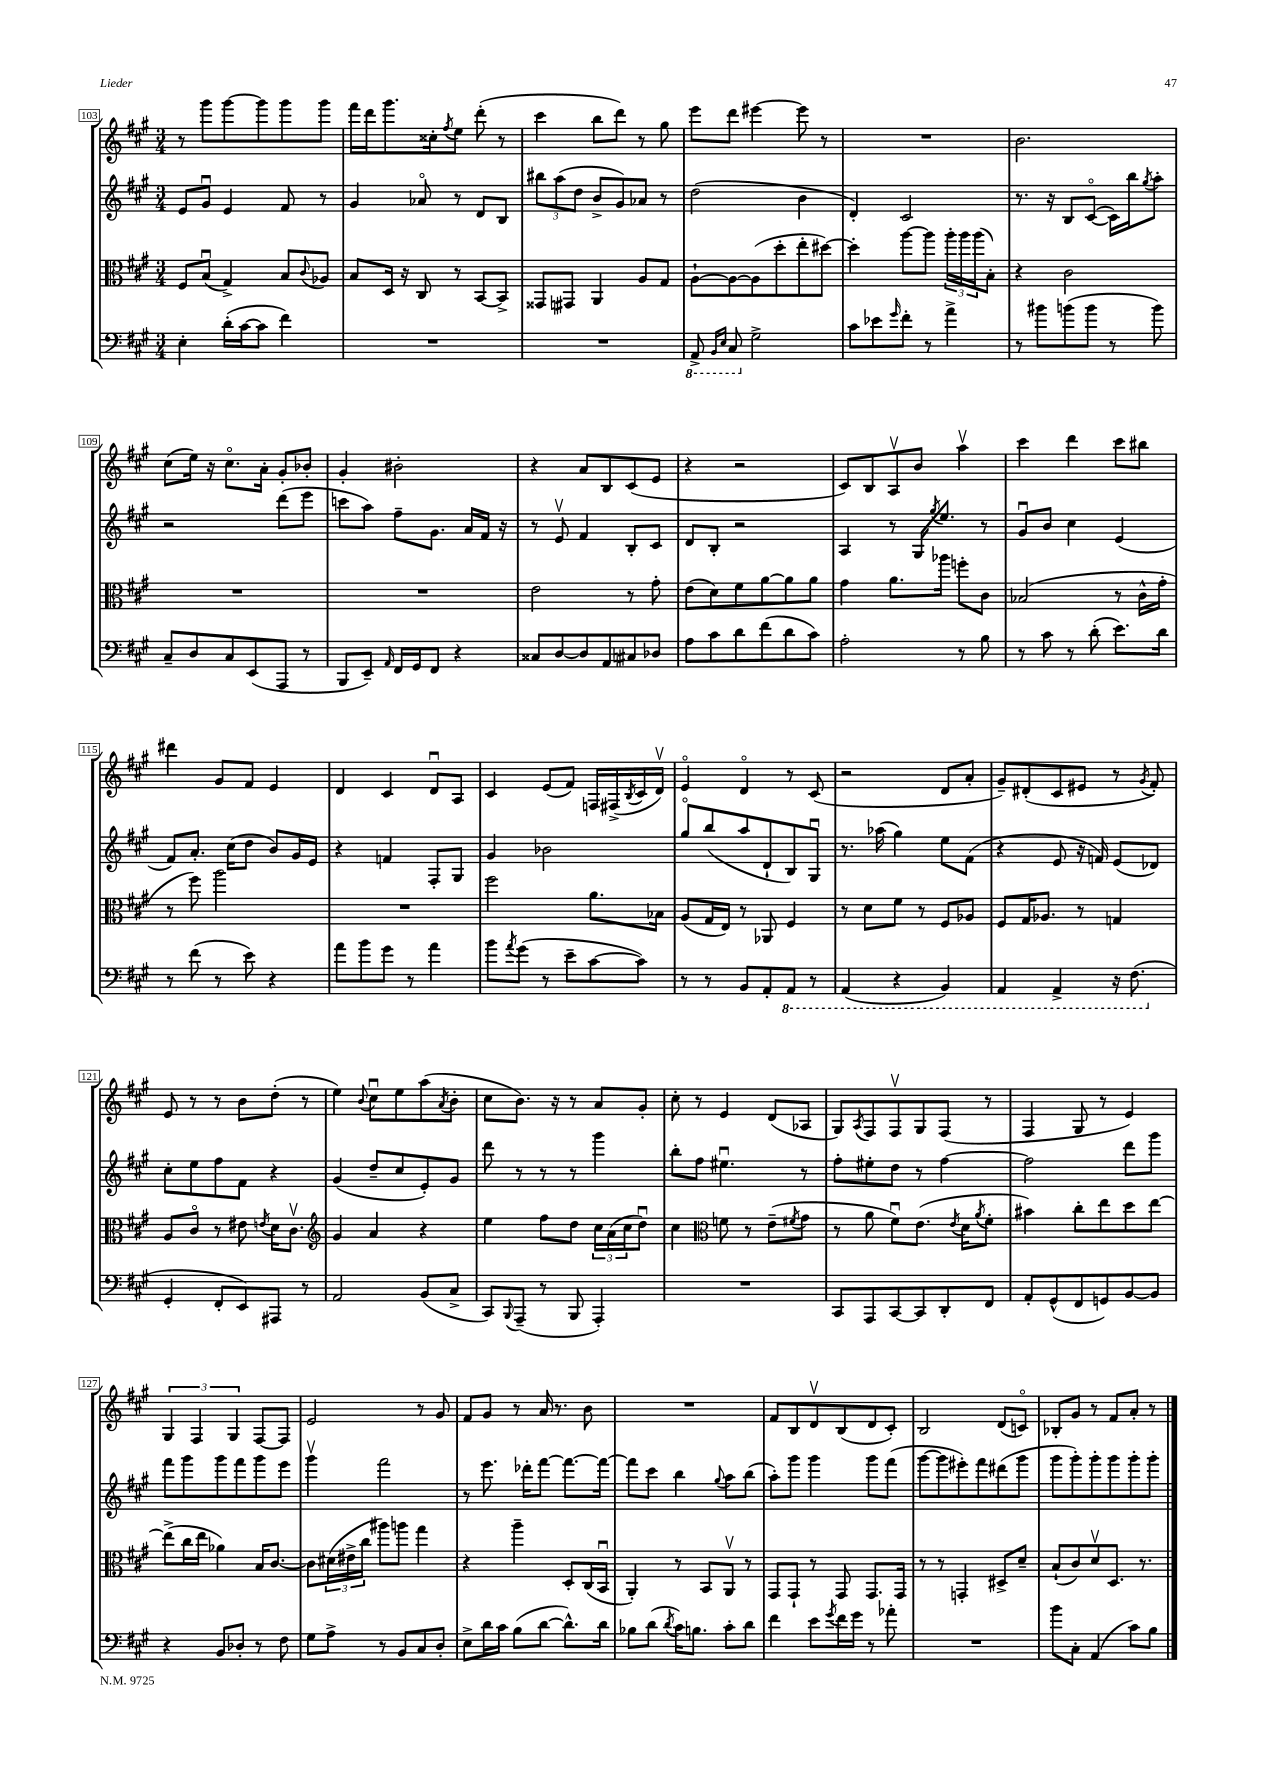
<<
\new StaffGroup <<
\new Staff = "s0" {
    \clef treble \key a \major \numericTimeSignature \time 3/4
    r8 gis'''8 gis'''8~ gis'''8 gis'''8 gis'''8 |
    fis'''16 d'''16 gis'''8. cisis''16-. \acciaccatura { fis''8 } e''8 d'''8-.( r8 |
    cis'''4 b''8 d'''8) r8 gis''8 |
    e'''8 d'''8 eis'''4~ eis'''8 r8 |
    R2. |
    b'2. |
    cis''8( e''16) r16 cis''8.\flageolet a'16-. gis'8-. bes'8-. |
    gis'4-. bis'2-. |
    r4 a'8 b8 cis'8( e'8 |
    r4 r2 |
    cis'8) b8 a8\upbow b'8 a''4\upbow |
    cis'''4 d'''4 cis'''8 bis''8 |
    dis'''4 gis'8 fis'8 e'4 |
    d'4 cis'4 d'8\downbow a8 |
    cis'4 e'8( fis'8) f16 fis16->( \acciaccatura { b8 } cis'16 d'16\upbow) |
    e'4\flageolet d'4\flageolet r8 cis'8( |
    r2 d'8 a'8-. |
    gis'8--) dis'8-.( cis'8 eis'8 r8 \acciaccatura { gis'8 } fis'8-.) |
    e'8 r8 r8 b'8 d''8-.( r8 |
    e''4) \appoggiatura { b'8 } cis''8\downbow e''8 a''8( \acciaccatura { a'8 } b'8-. |
    cis''8 b'8.) r16 r8 a'8 gis'8-. |
    cis''8-. r8 e'4 d'8( aes8 |
    gis8) \acciaccatura { a8 } fis8 fis8\upbow gis8 fis8( r8 |
    fis4 gis8 r8 e'4) |
    \tuplet 3/2 { gis4 fis4 gis4 } fis8~ fis8 |
    e'2 r8 gis'8 |
    fis'8 gis'8 r8 a'16 r8. b'8 |
    R2. |
    fis'8 b8 d'8\upbow b8( d'8 cis'8-.) |
    b2 d'8( c'8\flageolet) |
    bes8-. gis'8 r8 fis'8 a'8-. r8 \bar "|." |
}
\new Staff = "s1" {
    \clef treble \key a \major \numericTimeSignature \time 3/4
    e'8 gis'8\downbow e'4 fis'8 r8 |
    gis'4 aes'8\flageolet r8 d'8 b8 |
    \tuplet 3/2 { bis''8 a''8( d''8 } b'8-> gis'8) aes'8 r8 |
    d''2( b'4 |
    d'4-.) cis'2 |
    r8. r16 b8 cis'8~\flageolet( cis'16) b''16 \acciaccatura { gis''8 } a''8-. |
    r2 d'''8( e'''8 |
    c'''8 a''8) fis''8-- gis'8. a'16 fis'16 r16 |
    r8 e'8\upbow fis'4 b8-. cis'8 |
    d'8 b8-. r2 |
    a4 r8 gis16 \acciaccatura { gis''8 } e''8. r8 |
    gis'8\downbow b'8 cis''4 e'4( |
    fis'8) a'8.-. cis''16( d''8 b'8) gis'16 e'16 |
    r4 f'4 fis8-. gis8 |
    gis'4 bes'2 |
    gis''8\flageolet b''8( a''8 d'8-! b8) gis8\downbow |
    r8. aes''16( gis''4) e''8 fis'8( |
    r4 e'8 r16 f'16) e'8( des'8) |
    cis''8-. e''8 fis''8 fis'8 r4 |
    gis'4( d''8-- cis''8 e'8-.) gis'8 |
    d'''8 r8 r8 r8 gis'''4 |
    b''8-. fis''8 eis''4.\downbow r8 |
    fis''8-. eis''8-. d''8 r8 fis''4~ |
    fis''2 d'''8 gis'''8 |
    fis'''8 gis'''8 gis'''8 fis'''8 gis'''8 e'''8 |
    gis'''4\upbow fis'''2 |
    r8 e'''8. des'''16-. fis'''8~ fis'''8.~ fis'''16~ |
    fis'''8 cis'''8 b''4 \appoggiatura { gis''8 } a''8 b''8( |
    a''8-.) gis'''8 gis'''4 gis'''8 fis'''8( |
    gis'''8~ gis'''8 eis'''8-.) fis'''8 dis'''8( gis'''8 |
    gis'''8 gis'''8-.) gis'''8-. gis'''8 gis'''8-. gis'''8-. \bar "|." |
}
\new Staff = "s2" {
    \clef alto \key a \major \numericTimeSignature \time 3/4
    fis8 b8\downbow( gis4->) b8 \appoggiatura { cis'8 } aes8 |
    b8 d16 r16 cis8 r8 b,8~ b,8-> |
    gisis,8 gis,8 a,4 a8 gis8 |
    a8~-! a8~ a8( d''8-. e''8-. dis''8~) |
    dis''4-. a''8~ a''8 \tuplet 3/2 { a''16-. a''16 a''16( } b8-.) |
    r4 cis'2 |
    R2. |
    R2. |
    e'2 r8 gis'8-. |
    e'8( d'8) fis'8 a'8~ a'8 a'8 |
    gis'4 a'8. aes''16 f''8-. cis'8 |
    bes2( r8 cis'16-^ gis'16-. |
    r8 fis''8) a''2 |
    R2. |
    fis''2 a'8. bes16 |
    a8( gis16 e16) r8 aes,8 fis4 |
    r8 d'8 fis'8 r8 fis8 aes8 |
    fis8 gis16 aes8. r8 g4 |
    a8 cis'8\flageolet r8 eis'8 \acciaccatura { e'8 } d'16 cis'8.\upbow |
    \clef treble gis'4 a'4 r4 |
    e''4 fis''8 d''8 \tuplet 3/2 { cis''16 a'16( cis''16 } d''8\downbow) |
    cis''4 \clef alto f'8 r8 e'8--( \acciaccatura { fis'8 } gis'8 |
    r8 a'8 fis'8\downbow) e'8.( \acciaccatura { e'8 } d'16 \acciaccatura { a'8 } fis'8-. |
    bis'4) cis''8-. e''8 d''8 e''8~ |
    e''8->( cis''16 e''16 aes'4) b16 cis'8.~ |
    cis'8 \tuplet 3/2 { dis'16( eis'16-> cis''16 } ais''8) a''8 gis''4 |
    r4 a''4-- d8-. cis16( b,16\downbow |
    a,4-.) r8 b,8 a,8\upbow r8 |
    gis,8 gis,8-! r8 gis,8 gis,8. gis,16 |
    r8 r8 g,4-. dis8-> d'8-- |
    b8-!( cis'8) d'8\upbow d8. r8. \bar "|." |
}
\new Staff = "s3" {
    \clef bass \key a \major \numericTimeSignature \time 3/4
    e4-. d'16-.( cis'16~ cis'8 fis'4) |
    R2. |
    R2. |
    \ottava #-1 a,,8-> \grace { b,,16 e,16 } cis,8 \ottava #0 gis2-> |
    cis'8 ees'8 \grace { gis'16 } fis'8-. r8 a'4-> |
    r8 bis'8 b'8( b'8 r8 b'8) |
    cis8-- d8 cis8 e,8( a,,8 r8 |
    b,,8 e,8--) \grace { a,16 } fis,16 gis,16 fis,8 r4 |
    cisis8 d8~ d8 a,8 cis8 des8 |
    a8 cis'8 d'8 fis'8( d'8 cis'8) |
    a2-. r8 b8 |
    r8 cis'8 r8 d'8-.( e'8.) d'16 |
    r8 fis'8( r8 e'8) r4 |
    a'8 b'8 gis'8 r8 a'4 |
    b'8 \acciaccatura { a'8 } gis'8( r8 e'8-- cis'8~ cis'8) |
    r8 r8 b,8 a,8-. \ottava #-1 a,,8 r8 |
    a,,4( r4 b,,4) |
    a,,4 a,,4-> r16 fis,8.( \ottava #0 |
    gis,4-. fis,8-. e,8) ais,,8 r8 |
    a,2 b,8( cis8-> |
    cis,8) \appoggiatura { b,,8 } a,,8--( r8 b,,8 a,,4-.) |
    R2. |
    cis,8 a,,8 cis,8~ cis,8 d,8-. fis,8 |
    a,8-. gis,8-^( fis,8 g,8) b,8~ b,8 |
    r4 b,8 des8-. r8 fis8 |
    gis8 a8-> r8 b,8 cis8 d8-. |
    e8-> d'16 cis'16 b8( d'8~ d'8.-^) d'16 |
    bes8 d'8( \acciaccatura { d'8 } cis'16) b8. cis'8-. d'8 |
    fis'4 e'8 \acciaccatura { gis'8 } fis'16 gis'16 r8 aes'8-. |
    R2. |
    b'8 cis8-. a,4( cis'8) b8 \bar "|." |
}
>>
>>
\layout { \context { \Score currentBarNumber = #103 \override BarNumber.stencil = #(make-stencil-boxer 0.1 0.3 ly:text-interface::print) } }
